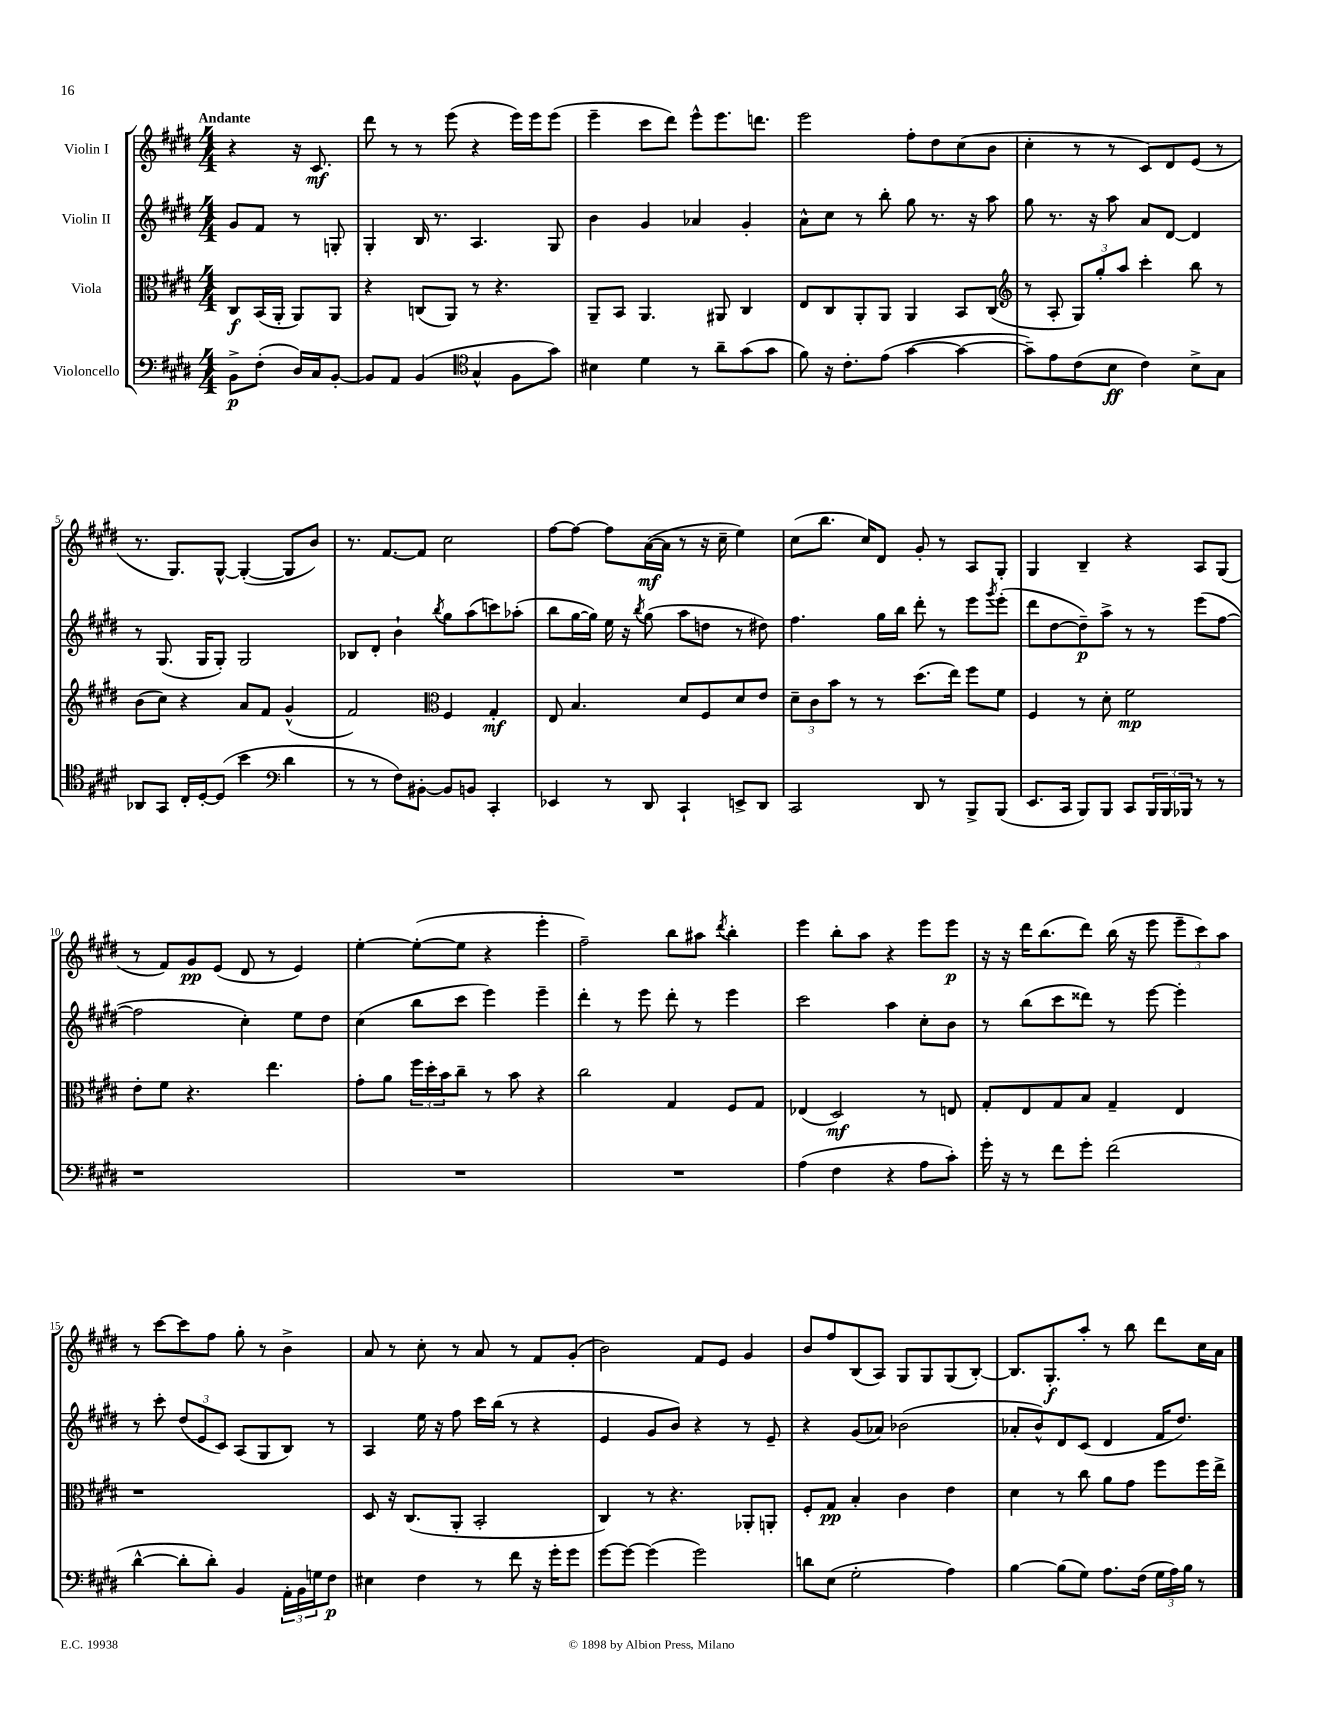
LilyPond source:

<<
\new StaffGroup <<
\new Staff = "s0" \with { instrumentName = "Violin I" } {
    \clef treble \key e \major \numericTimeSignature \time 4/4 \partial 2 \tempo "Andante"
    r4 r16 cis'8.\mf |
    dis'''8 r8 r8 e'''8( r4 e'''16) e'''16 e'''8( |
    e'''4-- cis'''8 dis'''8) e'''8-^ e'''8. d'''8. |
    e'''2 fis''8-. dis''8 cis''8( b'8 |
    cis''4-. r8 r8 cis'8) dis'8 e'8( r8 |
    r8. gis8.) gis8~-^ gis4~-.( gis8 b'8) |
    r8. fis'8.~ fis'8 cis''2 |
    fis''8~ fis''8~ fis''8 a'16~\mf( a'16 r8 r16 cis''16-- e''4) |
    cis''8( b''8. cis''16) dis'8 gis'8-. r8 a8 gis8-. |
    gis4 b4-- r4 a8 gis8( |
    r8 fis'8) gis'8\pp e'8( dis'8 r8 e'4) |
    e''4~-. e''8~-.( e''8 r4 e'''4-. |
    fis''2--) b''8 ais''8 \acciaccatura { dis'''8 } b''4-. |
    e'''4 b''8-. a''8 r4 e'''8 e'''8\p |
    r16 r16 dis'''16 b''8.( dis'''8) b''16( r16 e'''8 \tuplet 3/2 { e'''8-- cis'''8) a''8 } |
    r8 cis'''8~ cis'''8 fis''8 gis''8-. r8 b'4-> |
    a'8 r8 cis''8-. r8 a'8 r8 fis'8 gis'8-.( |
    b'2) fis'8 e'8 gis'4 |
    b'8 fis''8 b8( a8) gis8 gis8 gis8( b8~-.) |
    b8. gis8.-.\f a''8-. r8 b''8 dis'''8 cis''16 a'16 \bar "|." |
}
\new Staff = "s1" \with { instrumentName = "Violin II" } {
    \clef treble \key e \major \numericTimeSignature \time 4/4 \partial 2
    gis'8 fis'8 r8 g8-. |
    gis4-. b16 r8. a4. gis8 |
    b'4 gis'4 aes'4 gis'4-. |
    a'8-^ cis''8 r8 b''8-. gis''8 r8. r16 a''8 |
    gis''8 r8. r16 a''8 a'8 dis'8~ dis'4 |
    r8 gis8.( gis16 gis8-.) gis2 |
    bes8 dis'8-. b'4-! \acciaccatura { b''8 } gis''8 a''8( c'''8) aes''8-.( |
    b''8 gis''16~ gis''16) e''16 r16 \acciaccatura { b''8 } gis''8( a''8 d''8 r8 dis''8) |
    fis''4. gis''16 b''16 dis'''8-. r8 e'''8 \acciaccatura { gis'''8 } e'''8-.( |
    dis'''8 dis''8~ dis''8--\p) a''8-> r8 r8 e'''8( fis''8~ |
    fis''2 cis''4-.) e''8 dis''8 |
    cis''4( b''8 cis'''8 e'''4) e'''4-- |
    dis'''4-. r8 e'''8 dis'''8-. r8 e'''4 |
    cis'''2 a''4 cis''8-. b'8 |
    r8 b''8( cis'''8 disis'''8) r8 e'''8~ e'''4-. |
    r8 cis'''8-. \tuplet 3/2 { dis''8( e'8 cis'8) } a8( gis8 b8) r8 |
    a4 e''16 r16 fis''8 cis'''16 b''16( r8 r4 |
    e'4 gis'8 b'8) r4 r8 e'8-- |
    r4 gis'8( aes'8) bes'2( |
    aes'8-. b'8-^) dis'8 cis'8( dis'4 fis'16 dis''8.) \bar "|." |
}
\new Staff = "s2" \with { instrumentName = "Viola" } {
    \clef alto \key e \major \numericTimeSignature \time 4/4 \partial 2
    cis8\f b,16( a,16-. a,8) a,8 |
    r4 c8( a,8) r8 r4. |
    a,8-- b,8 a,4. ais,8 cis4 |
    e8 cis8 a,8-. a,8 a,4 b,8 cis8( |
    \clef treble r8 a8-. \tuplet 3/2 { gis8) gis''8-. a''8 } cis'''4-. b''8 r8 |
    b'8( cis''8) r4 a'8 fis'8 gis'4-^( |
    fis'2) \clef alto fis4 gis4-.\mf |
    e8 b4. dis'8 fis8 dis'8 e'8 |
    \tuplet 3/2 { dis'8-- cis'8 b'8 } r8 r8 dis''8.( e''16) fis''8 fis'8 |
    fis4 r8 dis'8-. fis'2\mp |
    e'8-. fis'8 r4. e''4. |
    gis'8-. a'8 \tuplet 3/2 { fis''16 dis''16-. b'16 } cis''8-- r8 b'8 r4 |
    cis''2 gis4 fis8 gis8 |
    ees4( dis2\mf) r8 e8 |
    gis8-. e8 gis8 b8 gis4-- e4 |
    r1 |
    dis8 r16 cis8.( a,8-. b,2-. |
    cis4) r8 r4. aes,8-. a,8-. |
    fis8-. gis8\pp b4-. cis'4 e'4 |
    dis'4 r8 cis''8 a'8 gis'8 fis''8 fis''16 e''16-> \bar "|." |
}
\new Staff = "s3" \with { instrumentName = "Violoncello" } {
    \clef bass \key e \major \numericTimeSignature \time 4/4 \partial 2
    b,8->\p fis8-.( dis16) cis16 b,8~-. |
    b,8 a,8 b,4( \clef tenor gis4-^ fis8 gis'8) |
    bis4 dis'4 r8 a'8-- gis'8( gis'8 |
    fis'8) r16 cis'8.-. e'8( gis'4~ gis'4~ |
    gis'8--) e'8 cis'8( b8\ff cis'4) b8-> gis8 |
    aes,8 gis,8 cis16-. dis16~-. dis8( b'4 \clef bass dis'4 |
    r8 r8 fis8) bis,8~-. bis,8 b,8 cis,4-. |
    ees,4 r8 dis,8 cis,4-! e,8-> dis,8 |
    cis,2 dis,8 r8 b,,8-> b,,8( |
    e,8. cis,16 b,,8) b,,8 cis,8 \tuplet 3/2 { b,,16 b,,16 bes,,16 } r8 r8 |
    r1 |
    R1 |
    R1 |
    a4( fis4 r4 a8 cis'8-.) |
    gis'16-. r16 r8 fis'8 gis'8-. fis'2( |
    dis'4~-^ dis'8-. dis'8-.) b,4 \tuplet 3/2 { a,16-. b,16 g16 } fis8\p |
    eis4 fis4 r8 fis'8 r16 gis'16-. gis'8 |
    gis'8~ gis'8~ gis'4( gis'2) |
    d'8 e8( gis2-. a4) |
    b4~ b8( gis8) a8. fis16( \tuplet 3/2 { gis16 a16) b16 } r8 \bar "|." |
}
>>
>>
